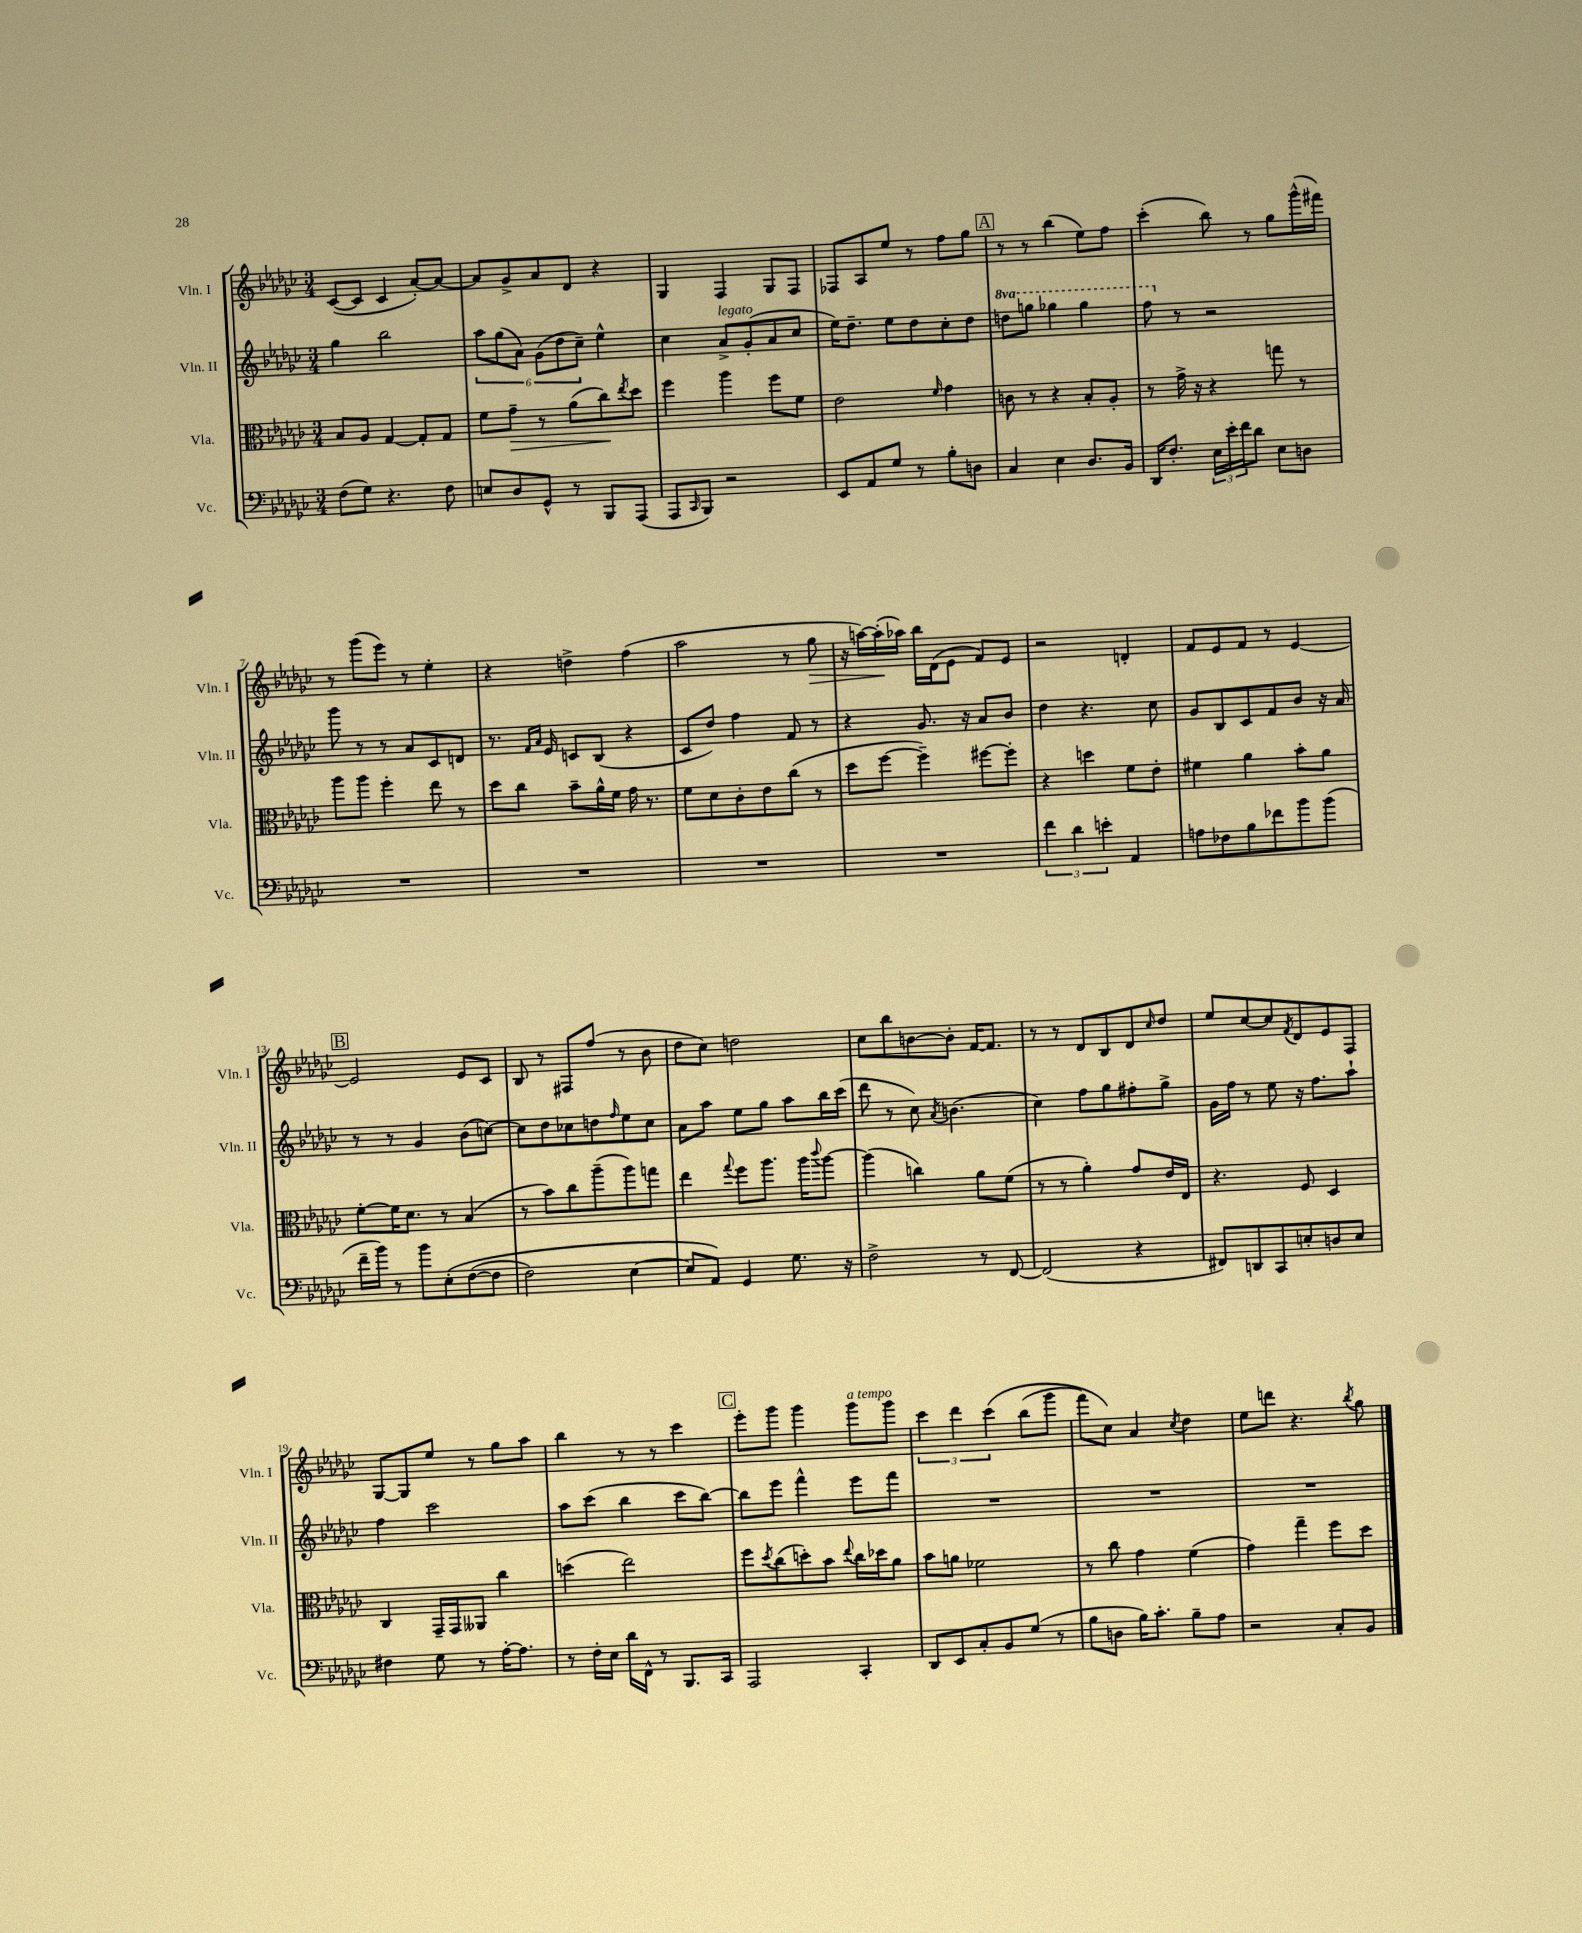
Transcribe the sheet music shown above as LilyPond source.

<<
\new StaffGroup <<
\new Staff = "s0" \with { instrumentName = "Vln. I" shortInstrumentName = "Vln. I" } {
    \clef treble \key ges \major \numericTimeSignature \time 3/4
    ces'8~( ces'8 ces'4 aes'8~-.) aes'8~ |
    aes'8 ges'8-> aes'8 des'8 r4 |
    ges4 f4 ges8 f8 |
    fes8 aes8 ees''8 r8 f''8 ges''8 |
    \mark \markup { \box "A" } r8 r8 bes''4( ees''8) f''8 |
    ces'''4-.( bes''8) r8 ges''8 ges'''16-^( fis'''16) |
    r8 ges'''8( ees'''8) r8 ees''4-. |
    r4 d''4-> f''4( |
    aes''2 r8 ges''8\> |
    r16 a''16~) a''16-.\!( aes''16) bes''16 des'16( ees'8 f'8) ees'8 |
    r2 d'4-. |
    f'8 ees'8 f'8 r8 ees'4~ |
    \mark \markup { \box "B" } ees'2 ees'8 ces'8 |
    bes8 r8 fis8 f''8( r8 bes'8 |
    des''8 ces''8) d''2 |
    ces''8 bes''8 b'8~ b'8-. f'16~ f'8. |
    r8 r8 des'8 bes8 des'8 \grace { ces''16 } des''8 |
    ees''8 ces''8~ ces''8 \acciaccatura { f'8 } des'8 ees'8 f8 |
    ges8~ ges8 ees''8 r8 ges''8 aes''8 |
    bes''4 r8 r8 ces'''4 |
    \mark \markup { \box "C" } ees'''8-. ges'''8 ges'''4 ges'''8^\markup { \italic "a tempo" } ges'''8 |
    \tuplet 3/2 { ces'''4 des'''4 ces'''4\( } bes''8( ges'''8 |
    f'''8) ces''8\) aes'4 \acciaccatura { ces''8 } des''4 |
    ees''8 d'''8 r4. \acciaccatura { bes''8 } ges''8 \bar "|." |
}
\new Staff = "s1" \with { instrumentName = "Vln. II" shortInstrumentName = "Vln. II" } {
    \clef treble \key ges \major \numericTimeSignature \time 3/4 \set Staff.ottavationMarkups = #ottavation-simple-ordinals
    ges''4 bes''2 |
    \tuplet 6/4 { aes''8 ges''8( aes'8) ges'8( des''8 ces''8--) } ees''4-^ |
    ces''4 aes'8->^\markup { \italic "legato" } ges'8-.( aes'8 ces''8 |
    ees''16) des''8.-- ees''8 des''8 ces''8-. des''8 |
    \mark \markup { \box "A" } \ottava #1 d'''8 g'''8 ges'''4 ges'''4 |
    f'''8 \ottava #0 r8 r2 |
    ges'''8 r8 r8 aes'8 ces'8 d'8 |
    r8. \grace { f'16 aes'16 } ees'16 c'8 bes8( r4 |
    ces'8 des''8) f''4 f'8 r8 |
    r4 ges'8. r16 aes'8 bes'8 |
    des''4 r4. ces''8 |
    ges'8 bes8 ces'8 f'8 bes'8 r16 aes'16 |
    \mark \markup { \box "B" } r8 r8 ges'4 bes'8( c''8~) |
    c''8 des''8 ces''8 d''8 \grace { f''16 } ees''8 ces''8 |
    aes'8 aes''8 ees''8 ges''8 aes''8 bes''16 ces'''16( |
    des'''8 r8 ces''8) \acciaccatura { aes'8 } b'4.( |
    ces''4) f''8 ges''8 fis''8-. ges''8-> |
    ges'16 f''16 r8 ees''8 r16 f''8. aes''8-! |
    f''4 ces'''2 |
    aes''8 ces'''8( bes''4 ces'''8 bes''8~) |
    \mark \markup { \box "C" } bes''8 ees'''8 f'''4-^ ees'''8 f'''8 |
    R2. |
    R2. |
    R2. \bar "|." |
}
\new Staff = "s2" \with { instrumentName = "Vla." shortInstrumentName = "Vla." } {
    \clef alto \key ges \major \numericTimeSignature \time 3/4
    bes8 aes8 ges4~ ges8-. ges8 |
    f'8 ges'8--\> r8 aes'8( ces''8\!) \acciaccatura { ees''8 } des''8 |
    f''4 aes''4 f''8 f'8 |
    ees'2 \grace { f'16 } ges'4 |
    \mark \markup { \box "A" } c'8 r8 r4 bes8-. aes8-. |
    r8 ges'16-> r16 r4 g''8 r8 |
    aes''8 aes''8 f''4-. ees''8 r8 |
    des''8 ces''8 bes'8-- aes'16-^ f'16 ges'16 r8. |
    f'8 des'8 ces'8-. ees'8 ces''8( r8 |
    des''8 f''8~ f''4--) fis''8~ fis''8-. |
    r4 d''4 f'8 ees'8-. |
    fis'4 aes'4 bes'8-. aes'8 |
    \mark \markup { \box "B" } f'8~-. f'16 des'8. r8 bes4( |
    r8 bes'8) ces''8 aes''8--( aes''8) g''8 |
    ees''4 \appoggiatura { ges''8 } f''8 aes''8. aes''16 \appoggiatura { ces'''8 } aes''8~ |
    aes''4( c''4) aes'8 f'8( |
    r8 r8 aes'4-.) ges'8 ees'16 ees16 |
    r4. f8 des4 |
    ces4 ges,16-- ges,16 aeses,8 ces''4 |
    d''4( ees''2) |
    \mark \markup { \box "C" } f''8 \acciaccatura { des''8 } ces''8( d''8-.) bes'8 \appoggiatura { ees''8 } ces''16 des''16 aes'8 |
    bes'8 a'8 fes'2 |
    r8 ces''8 ges'4 f'4( |
    ges'4) ges''4-- f''8 des''8 \bar "|." |
}
\new Staff = "s3" \with { instrumentName = "Vc." shortInstrumentName = "Vc." } {
    \clef bass \key ges \major \numericTimeSignature \time 3/4
    f8( ges8) r4. f8 |
    e8 des8 ges,8-^ r8 bes,,8 aes,,8( |
    aes,,8 \grace { ces,16 } bes,,8) r2 |
    ees,8 aes,8 ges8 r8 bes8-. d8 |
    \mark \markup { \box "A" } ces4 ees4 des8. bes,16 |
    des,16 f8.-. \tuplet 3/2 { ees16 ees'16-. f'16 } des'8 ees8 d8 |
    R2. |
    R2. |
    R2. |
    R2. |
    \tuplet 3/2 { f'4 des'4 e'4-. } aes,4 |
    a8 fes8 bes8 fes'8 bes'8 bes'8( |
    \mark \markup { \box "B" } f'16-- bes'16) r8 bes'8 ees8-.\( f8~( f8 |
    f2) ees4~ |
    ees8 aes,8\) ges,4 ges8. r16 |
    f2-> r8 f,8~ |
    f,2( r4 |
    fis,8) d,8 ces,8 e8-. d8 e8 |
    fis4 ges8 r8 aes16~-. aes8. |
    r8 f16-. ees16 des'16 f,16-^ r8 bes,,8. ces,16 |
    \mark \markup { \box "C" } aes,,2 ces,4-. |
    des,8 ees,8 ces8-. bes,8 ges8( r8 |
    bes8 d8 bes16) ces'8.-. bes8-- aes8 |
    r2 ces8-. bes,8 \bar "|." |
}
>>
>>
